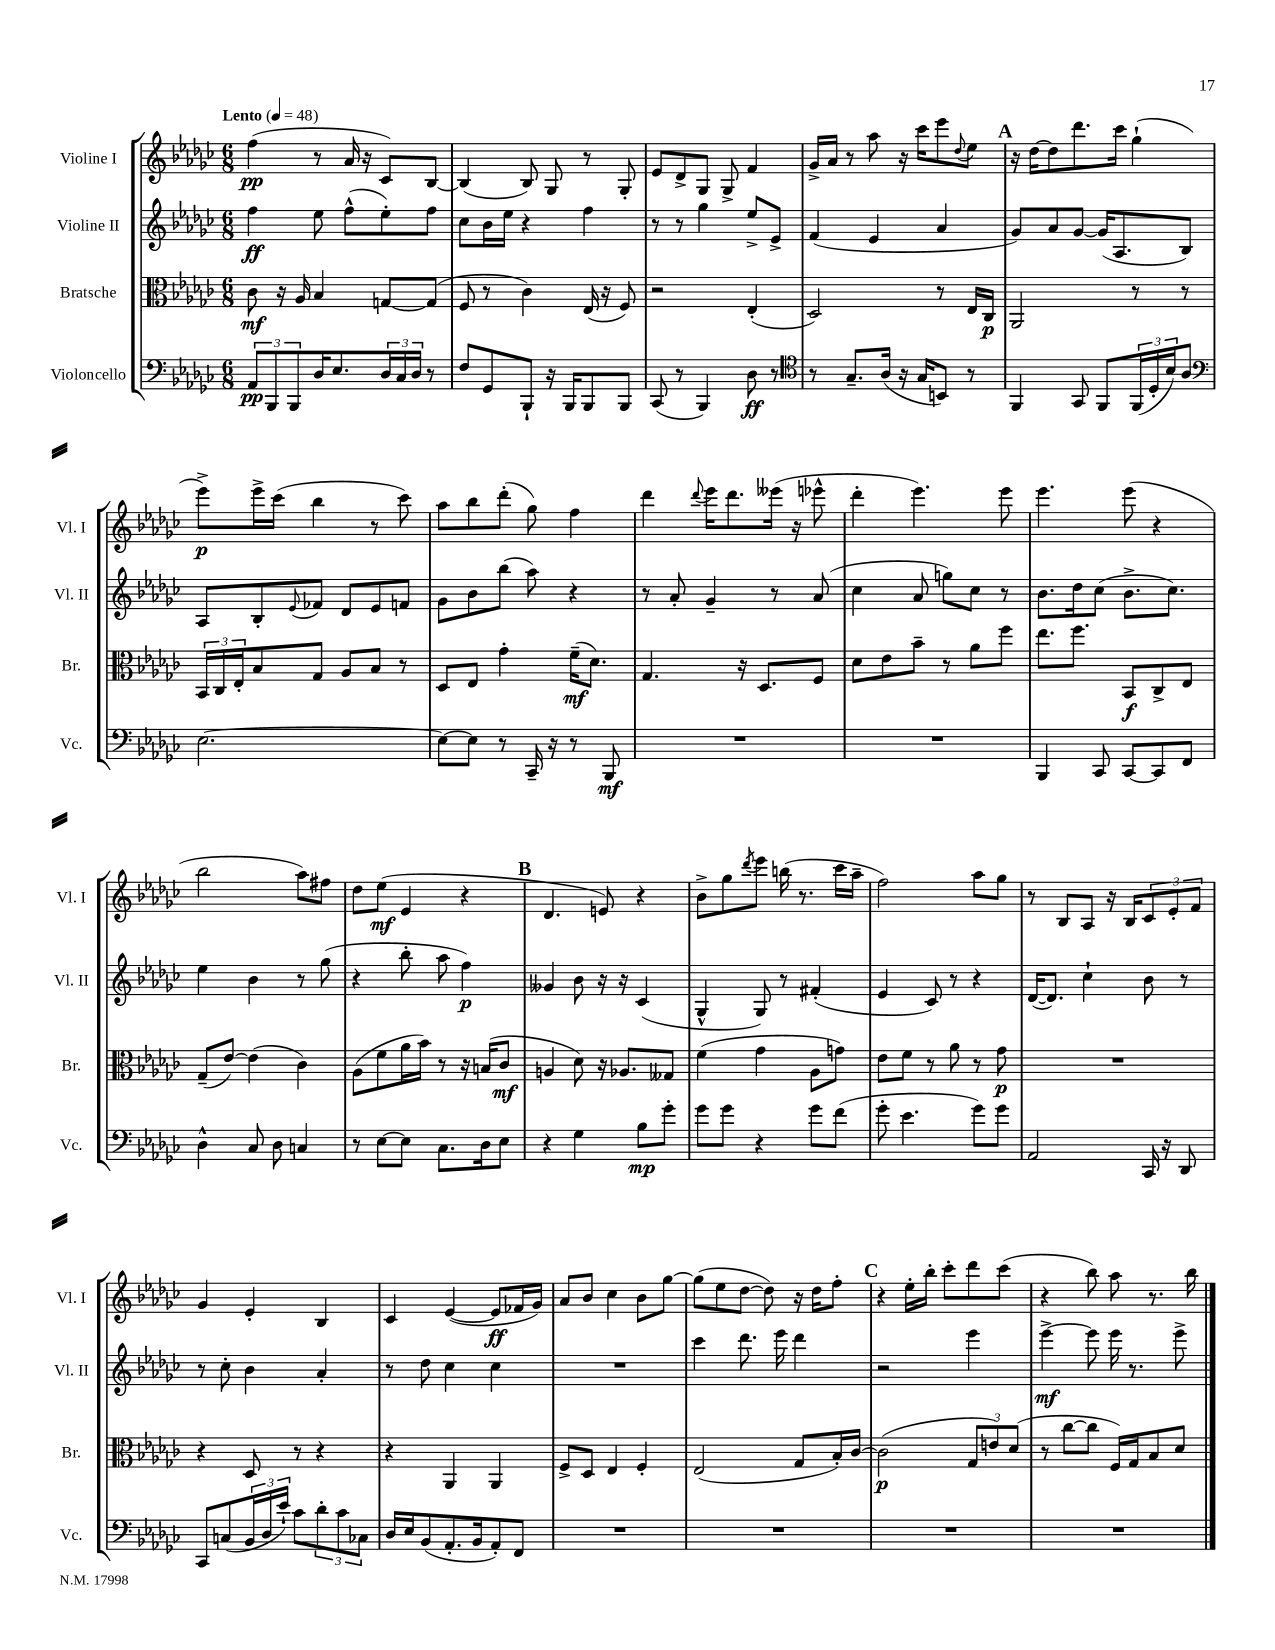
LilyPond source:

<<
\new StaffGroup <<
\new Staff = "s0" \with { instrumentName = "Violine I" shortInstrumentName = "Vl. I" } {
    \clef treble \key ges \major \numericTimeSignature \time 6/8 \tempo "Lento" 4 = 48
    f''4\pp( r8 aes'16 r16 ces'8) bes8~ |
    bes4( bes8) ges8 r8 ges8-. |
    ees'8 des'8-> ges8 ges8-> f'4 |
    ges'16-> aes'16 r8 aes''8 r16 ces'''16 ees'''8 \appoggiatura { des''8 } ees''8 |
    \mark \markup { \bold "A" } r16 des''16~ des''8 des'''8. ces'''16 ges''4-!( |
    ees'''8->\p) ees'''16-> ces'''16( bes''4 r8 ces'''8) |
    aes''8 bes''8 des'''8-.( ges''8) f''4 |
    des'''4 \appoggiatura { des'''8 } ees'''16 des'''8. eeses'''16( r16 ees'''8-^ |
    des'''4-. ees'''4.) ees'''8 |
    ees'''4. ees'''8( r4 |
    bes''2 aes''8) fis''8 |
    des''8 ees''8\mf( ees'4 r4 |
    \mark \markup { \bold "B" } des'4. e'8) r4 |
    bes'8-> ges''8 \acciaccatura { des'''8 } ees'''8 b''16( r8. ces'''16 aes''16-- |
    f''2) aes''8 ges''8 |
    r8 bes8 aes8 r16 bes16 \tuplet 3/2 { ces'8 ees'8-. f'8 } |
    ges'4 ees'4-. bes4 |
    ces'4 ees'4~( ees'8\ff fes'16 ges'16) |
    aes'8 bes'8 ces''4 bes'8 ges''8~ |
    ges''8( ees''8 des''8~ des''8) r16 des''16 f''8-. |
    \mark \markup { \bold "C" } r4 ees''16-. bes''16-. ces'''8-. des'''8 ces'''8( |
    r4 bes''8) aes''8 r8. bes''16 \bar "|." |
}
\new Staff = "s1" \with { instrumentName = "Violine II" shortInstrumentName = "Vl. II" } {
    \clef treble \key ges \major \numericTimeSignature \time 6/8
    f''4\ff ees''8 f''8-^( ees''8-.) f''8 |
    ces''8 bes'16 ees''16 r4 f''4 |
    r8 r8 ges''4 ees''8-> ees'8-> |
    f'4( ees'4 aes'4 |
    \mark \markup { \bold "A" } ges'8) aes'8 ges'8~ ges'16( aes8. bes8) |
    aes8 bes8-. \appoggiatura { ees'8 } fes'8 des'8 ees'8 f'8 |
    ges'8 bes'8 bes''8( aes''8) r4 |
    r8 aes'8-. ges'4-- r8 aes'8( |
    ces''4 aes'8 g''8) ces''8 r8 |
    bes'8. des''16 ces''8( bes'8.-> ces''8.) |
    ees''4 bes'4 r8 ges''8( |
    r4 bes''8-. aes''8 f''4\p) |
    \mark \markup { \bold "B" } geses'4 bes'8 r16 r16 ces'4( |
    ges4-^ ges8) r8 fis'4-.( |
    ees'4 ces'8) r8 r4 |
    des'16~( des'8.) ces''4-! bes'8 r8 |
    r8 ces''8-. bes'4 aes'4-. |
    r8 des''8 ces''4 ces''4 |
    R2. |
    ces'''4 des'''8. ees'''16 des'''4 |
    \mark \markup { \bold "C" } r2 ees'''4 |
    ees'''4~->\mf ees'''8 ees'''16 r8. ees'''8-> \bar "|." |
}
\new Staff = "s2" \with { instrumentName = "Bratsche" shortInstrumentName = "Br." } {
    \clef alto \key ges \major \numericTimeSignature \time 6/8
    ces'8\mf r16 aes16 bes4 g8~ g8( |
    f8 r8 ces'4) ees16( r16 f8) |
    r2 ees4-.( |
    des2) r8 ees16 ces16\p |
    \mark \markup { \bold "A" } aes,2 r8 r8 |
    \tuplet 3/2 { bes,16 ces16 ees16-. } bes8 ges8 aes8 bes8 r8 |
    des8 ees8 ges'4-. f'16--\mf( des'8.) |
    ges4. r16 des8. f8 |
    des'8 ees'8 bes'8-- r8 aes'8 f''8 |
    ees''8. f''8. bes,8\f ces8-> ees8 |
    ges8--( ees'8~) ees'4( ces'4) |
    aes8( f'8 aes'16 bes'16) r8 r16 b16( ces'8\mf |
    \mark \markup { \bold "B" } a4 des'8) r16 aes8. geses8 |
    f'4( ges'4 aes8 g'8) |
    ees'8 f'8 r8 aes'8 r8 ges'8\p |
    R2. |
    r4 des8 r8 r4 |
    r4 aes,4 aes,4 |
    f8-> des8 ees4 f4-. |
    ees2( ges8 bes16-.) ces'16~ |
    \mark \markup { \bold "C" } ces'2\p( \tuplet 3/2 { ges8 e'8) des'8( } |
    r8 ces''8~ ces''8 f16) ges16 bes8 des'8 \bar "|." |
}
\new Staff = "s3" \with { instrumentName = "Violoncello" shortInstrumentName = "Vc." } {
    \clef bass \key ges \major \numericTimeSignature \time 6/8
    \tuplet 3/2 { aes,8\pp bes,,8 bes,,8 } des16 ees8. \tuplet 3/2 { des16 ces16 des16 } r8 |
    f8 ges,8 bes,,8-! r16 bes,,16 bes,,8 bes,,8 |
    ces,8( r8 bes,,4) des8\ff r8 |
    \clef tenor r8 ges8.-- aes16( r16 ges16 b,8) r8 |
    \mark \markup { \bold "A" } f,4 ges,8 f,8 \tuplet 3/2 { f,16( des16-. bes16) } aes8 |
    \clef bass ees2.~ |
    ees8~ ees8 r8 ces,16-- r16 r8 bes,,8\mf |
    R2. |
    R2. |
    bes,,4 ces,8 ces,8~ ces,8 f,8 |
    des4-^ ces8 des8 c4 |
    r8 ees8~ ees8 ces8. des16 ees8 |
    \mark \markup { \bold "B" } r4 ges4 bes8\mp ges'8-. |
    ges'8 ges'8 r4 ges'8 f'8( |
    ges'8-. ees'4. ges'8) ges'8 |
    aes,2 ces,16 r16 des,8 |
    ces,8 c8( \tuplet 3/2 { bes,16 des16 ees'16-!) } ces'8 \tuplet 3/2 { des'8-. ces'8 ces8 } |
    des16 ees16 bes,8( aes,8.-. bes,16 aes,8-.) f,8 |
    R2. |
    R2. |
    \mark \markup { \bold "C" } R2. |
    R2. \bar "|." |
}
>>
>>
\layout { \context { \Score \remove "Bar_number_engraver" } }
